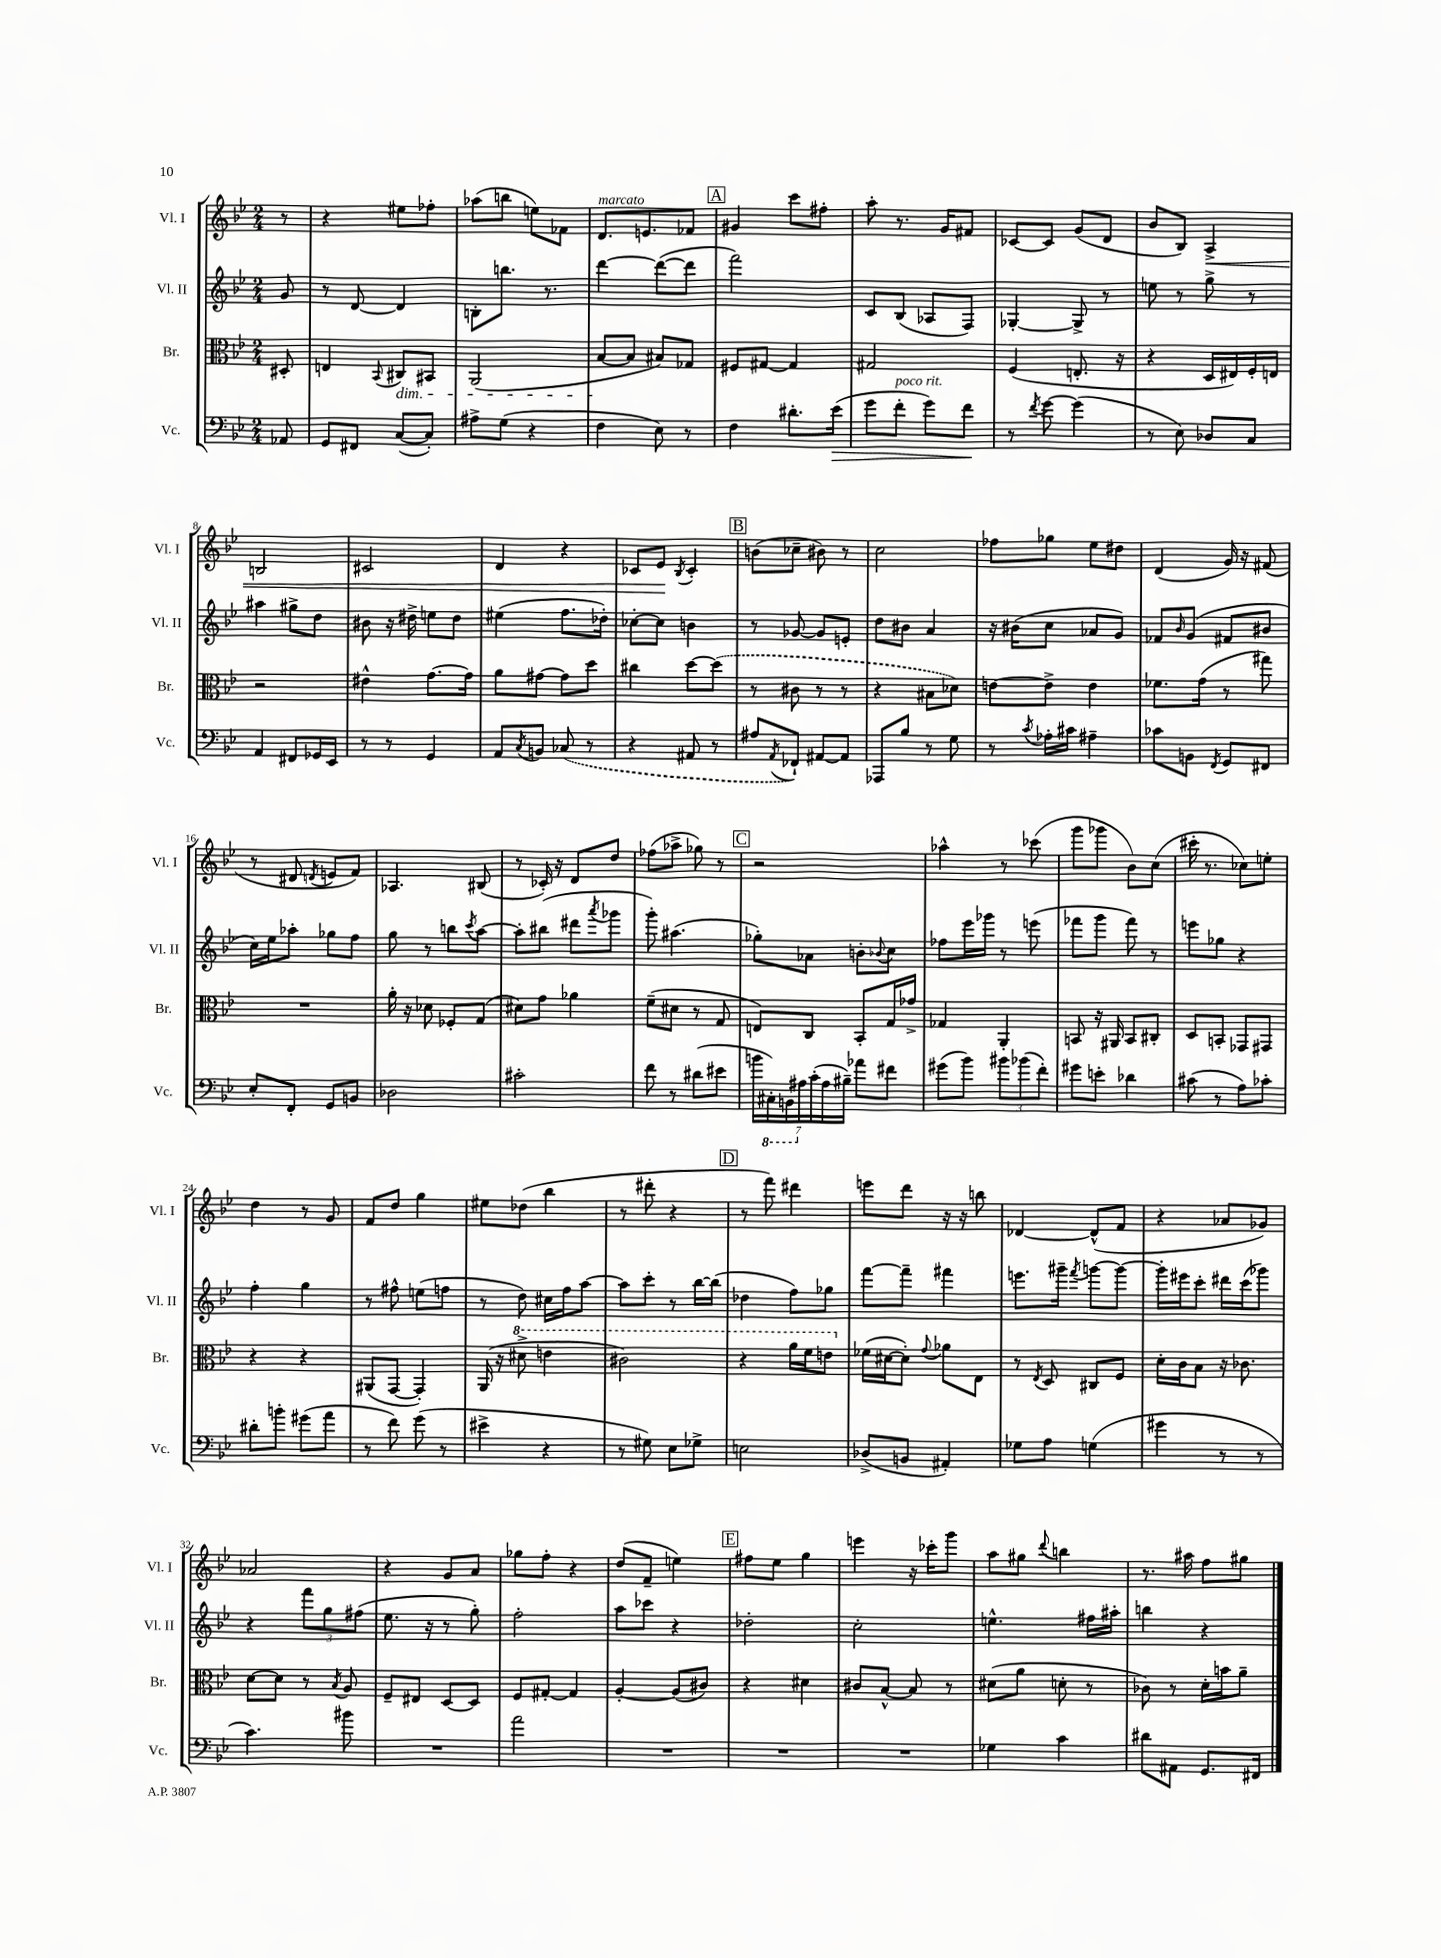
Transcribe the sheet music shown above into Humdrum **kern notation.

**kern	**kern	**kern	**kern
*staff4	*staff3	*staff2	*staff1
*clefF4	*clefC3	*clefG2	*clefG2
*k[b-e-]	*k[b-e-]	*k[b-e-]	*k[b-e-]
*M2/4	*M2/4	*M2/4	*M2/4
8AA-/	8D#'/	8g/	8r
=	=	=	=
8GG/L	4E/	8r	4r
8FF#/J	.	[8d/	.
.	8qqBB-/	.	.
([8C/L	8C#/L	4d/]	8ee#\L
8C'/]J)	8BB#/J	.	8ff-'\J
=	=	=	=
8A#^\L	(2AA/	8B'\L	(8aa-\L
(8G\J	.	8.bb\J	8bb\J
4r	.	.	8ee\L)
.	.	8.r	.
.	.	.	8f-\J
=	=	=	=
4F\	[8B-/L	[4ddd\	8.d/L
.	8B-/]J	.	.
.	.	.	8.e/
8E-\)	8B#/L)	(8ddd\_L	.
8r	8G-/J	8ddd\]J	8f-/J
=	=	=	=
4F\	8F#/L	2fff\)	4g#/
.	[8G#/J	.	.
8.d#'\L	4G#/]	.	8ccc\L
.	.	.	8ff#'\J
(16e-\Jk	.	.	.
=	=	=	=
8g\L	2G#/	8c/L	8aa'\
8f'\J	.	(8B-/J	8.r
8g\L)	.	8A-/L	.
.	.	.	16g/LK
8f\J	.	8F/J)	8f#/J
=	=	=	=
8r	(4F/	[4G-'/	[8c-/L
8qf/	.	.	.
[8g\	.	.	8c-/]J
(4g\]	8.E'/	8G-^/]	(8g/L
.	.	8r	8d/J
.	16r	.	.
=	=	=	=
8r	4r	8ee\	8b-/L
8E-\)	.	8r	8B-/J)
8D-/L	16D/LL	8gg^\	4A^/
.	16E#/)	.	.
8C/J	16F'/	8r	.
.	16E/JJ	.	.
=	=	=	=
4AA/	2r	4aa#\	2B/
8FF#/L	.	8gg#^\L	.
16GG-/L	.	8dd\J	.
16EE-/JJ	.	.	.
=	=	=	=
8r	4e#^^\	8b#\	2c#/
8r	.	16r	.
.	.	16dd#^\	.
4GG/	[8.g\L	8ee\L	.
.	.	8dd#\J	.
.	16g\]Jk	.	.
=	=	=	=
8AA/L	8a\L	(4ee#\	4d/
8qC/	.	.	.
8BB/J	[8g#\J	.	.
(8C-/	8g#\]L	8.ff\L	4r
8r	8dd\J	.	.
.	.	16dd-'\Jk)	.
=	=	=	=
4r	4cc#\	[8cc-'\L	8c-/L
.	.	8cc-\]J	8e-/J
.	.	.	8qB-/
8AA#/	[8dd\L	4b\	4c-'/
8r	(8dd\]J	.	.
=	=	=	=
8A#/L	8r	8r	(8b\L
8qAA/	.	.	.
8FF-`/J)	8c#\	[8g-/	8cc-~\J
[8AA#/L	8r	8g-/]L	8b#\)
8AA#/]J	8r	8e'/J	8r
=	=	=	=
8AAA-/L	4r	8dd\L	2cc\
8B-/J	.	8b#\J	.
8r	8B#\L	4a/	.
8G\	8d-\J)	.	.
=	=	=	=
8r	[8e\L	16r	8ff-\L
.	.	(16b#\LK	.
8qc/	.	.	.
16A-'\LL	8e^\]J	8cc\J	8gg-\J
16c#\JJ	.	.	.
4A#~\	4e\	8a-/L	8ee-\L
.	.	8g/J)	8dd#\J
=	=	=	=
8c-\L	8.f-\L	8f-/L	(4d/
.	.	16qqb-/	.
8BB\J	.	(8g/J	.
.	(16g\Jk	.	.
8qFF/	.	.	.
8GG/L	8r	8f#/L	16g/)
.	.	.	16r
8FF#/J	8gg#\)	8b#/J	(8f#/
=	=	=	=
8E-'/L	2r	16cc\LL)	8r
.	.	16ee-\J	.
8FF'/J	.	8aa-'\J	8d#/
.	.	.	8qd/
8GG/L	.	8gg-\L	8e/L
8BB/J	.	8ff\J	8f/J)
=	=	=	=
2D-\	16a'\	8gg\	4.A-/
.	16r	.	.
.	8d-\	8r	.
.	8F-'/L	8bb\L	.
.	.	8qccc/	.
.	(8G/J	[8aa\J	(8B#/
=	=	=	=
2c#'\	8d#\L)	8aa'\]L	8r
.	8g\J	(8bb#\J	16c-'/)
.	.	.	16r
.	4a-\	8ddd#\L	8d/L
.	.	8qaaa/	.
.	.	8ggg-\J	8dd/J
=	=	=	=
8f\	(8f~\L	8ggg'\)	(8ff-\L
8r	8d#\J	(4.aa#\	8aa-^\J
(8d#\L	8r	.	8gg-\)
8e#\J	8G/	.	8r
=	=	=	=
28b\LL	8E/L)	8gg-'\L)	2r
28CC#'\)	.	.	.
28BBB\	.	.	.
28A#\	.	.	.
.	8C/J	8a-\J	.
(28c'\	.	.	.
28A#\	.	.	.
28B#~\JJ)	.	.	.
8a-\L	8BB-'/L	8b'\L	.
.	.	8qqb-/	.
8f#\J	16G/L	8cc\J	.
.	16g-^/JJ	.	.
=	=	=	=
(8g#\L	4G-/	8ff-\L	4aa-^^\
8b-\J)	.	16eee-\L	.
.	.	16ggg-\JJ	.
12b#\L	4AA'/	8r	8r
(12b-\	.	.	.
.	.	(8eee\	(8ccc-\
12f'\J)	.	.	.
=	=	=	=
8g#\L	8BB/	8fff-\L	8ggg\L
8e'\J	16r	8ggg\J	8ggg-\J
.	16AA#/	.	.
4d-\	8BB/L	8fff-\)	8b-\L)
.	8C#'/J	8r	(8cc\J
=	=	=	=
(8c#\	8D/L	8eee\L	16ccc#'\
.	.	.	8.r
8r	8BB'/J	8gg-\J	.
8A\L)	8GG-/L	4r	8cc-\L)
8c-'\J	8GG#/J	.	8ee'\J
=	=	=	=
8d#'\L	4r	4ff'\	4dd\
8b'\J	.	.	.
(8g#\L	4r	4gg\	8r
8a\J	.	.	8g/
=	=	=	=
8r	(8AA#/L	8r	8f/L
8f\)	[8GG/J	8ff#^^\	8dd/J
(8g\	4GG'/])	(8ee\L	4gg\
8r	.	8ff\J	.
=	=	=	=
4e#^\	(16AA/	8r	8ee#\L
.	16r	.	.
.	8dd#^\	8dd\)	(8dd-\J
4r	4ee\	16cc#\LL	4bb-\
.	.	16ff\J	.
.	.	[8aa\J	.
=	=	=	=
8r	2cc#\)	8aa\]L	8r
8G#\)	.	8ccc'\J	8ddd#'\
8E-\L	.	8r	4r
8G-^\J	.	[16bb-\LL	.
.	.	(16bb-\]JJ	.
=	=	=	=
2E\	4r	4dd-\	8r
.	.	.	8fff\)
.	16aa\LL	8ff\L)	4ddd#\
.	16ff\J	.	.
.	8ee\J	8gg-\J	.
=	=	=	=
(8D-^/L	(16f-\LL	[8fff\L	8eee\L
.	[16d#\J	.	.
8BB/J	8d#'\]J)	8fff~\]J	8ddd\J
.	8qqg/	.	.
4AA#'/)	8a-\L	4fff#\	16r
.	.	.	16r
.	8E-\J	.	8bb\
=	=	=	=
8G-\L	8r	8.eee\L	[4d-/
.	8qE-/	.	.
8A\J	8D/	.	.
.	.	16ggg#~\Jk	.
.	.	8qfff/	.
(4G\	8C#/L	[8ggg\L	(8d-^^/]L
.	8F/J	8ggg\_J	8f/J
=	=	=	=
4g#\	16d'\LL	16ggg'\]LL	4r
.	16c\J	16eee#\J	.
.	8B-\J	8ccc'\J	.
8r	16r	16ddd#\LL	8a-/L
.	8.c-\	(16ccc\J	.
8r	.	8ggg-\J)	8g-/J)
=	=	=	=
4.c\)	[8d\L	4r	2a-/
.	8d\]J	.	.
.	8r	12fff\L	.
.	.	12gg\	.
.	8qB-/	.	.
8b#\	8A/	.	.
.	.	(12ff#\J	.
=	=	=	=
2r	8F~/L	8.ee-\	4r
.	8E#/J	.	.
.	.	16r	.
.	[8D/L	8r	8g/L
.	8D/]J	8gg'\)	8a/J
=	=	=	=
2a\	8F/L	2ff'\	8gg-\L
.	[8G#'/J	.	8ff'\J
.	4G#/]	.	4r
=	=	=	=
2r	[4A'/	8aa\L	(8dd/L
.	.	8ccc-\J	8f~/J
.	(8A/]L	4r	4ee\)
.	8c#/J)	.	.
=	=	=	=
2r	4r	2dd-'\	8ff#\L
.	.	.	8ee-\J
.	4d#\	.	4gg\
=	=	=	=
2r	8c#/L	2cc'\	4eee\
.	[8B-^^/J	.	.
.	8B-/]	.	16r
.	.	.	16ccc-'\LK
.	8r	.	8ggg\J
=	=	=	=
4G-\	(8d#\L	4.ee^^\	8aa\L
.	8a\J	.	8gg#\J
.	.	.	8qqddd/
4c\	8d'\	.	4bb\
.	8r	16ff#\LL	.
.	.	16aa#'\JJ	.
=	=	=	=
8d#\L	8c-\)	4bb\	8.r
8AA#\J	8r	.	.
.	.	.	16aa#\
8.GG/L	16d'\LL	4r	8ff\L
.	16b\J	.	.
.	8a~\J	.	8gg#\J
16FF#/Jk	.	.	.
==	==	==	==
*-	*-	*-	*-
